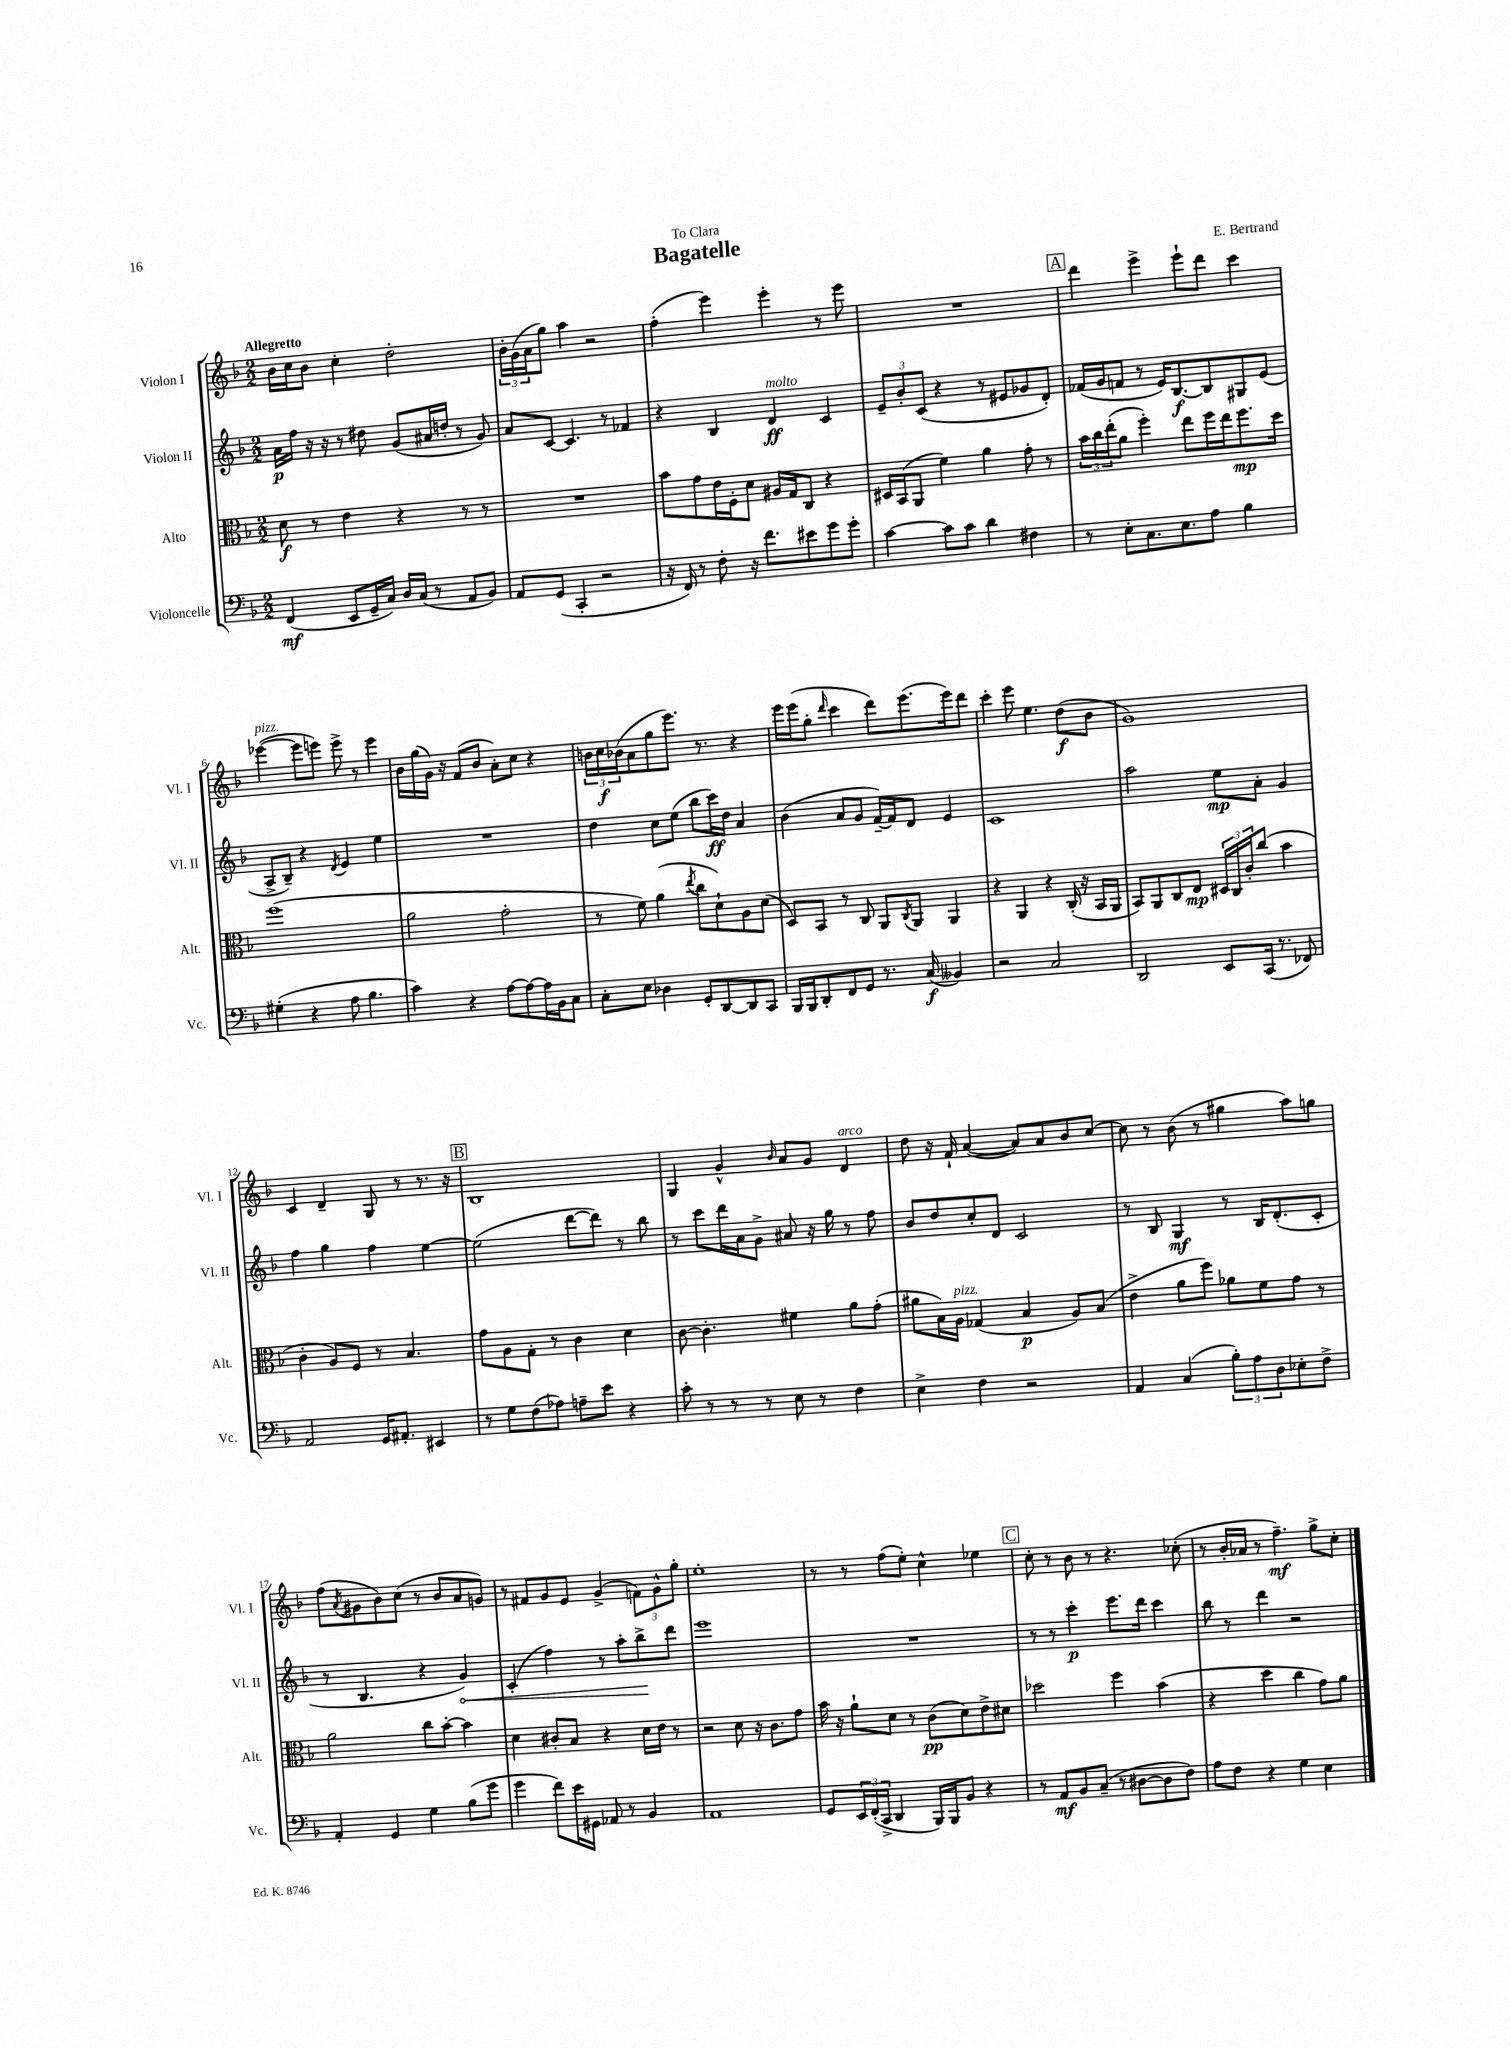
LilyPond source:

\header { title = "Bagatelle" composer = "E. Bertrand" dedication = "To Clara" }
<<
\new StaffGroup <<
\new Staff = "s0" \with { instrumentName = "Violon I" shortInstrumentName = "Vl. I" } {
    \clef treble \key f \major \numericTimeSignature \time 2/2 \tempo "Allegretto"
    bes'16 c''16 bes'8 c''4-. d''2-. |
    \tuplet 3/2 { bes'16-. g'16( a'16 } g''8) a''4 r2 |
    f''4-.( e'''4) e'''4-. r8 e'''8 |
    R1 |
    \mark \markup { \box "A" } d'''4 e'''4-> e'''8-! d'''8 c'''4 |
    ees'''4~^\markup { \italic "pizz." }( ees'''8 e'''8) e'''8-> r8 e'''4 |
    bes'16 g''16( g'16) r16 f'8( bes'8 a'8-.) c''8 r4 |
    \tuplet 3/2 { b'16 c''16\f bes'16( } a'8 g''8 e'''8.) r8. r4 |
    e'''16 e'''16( g''8-. \grace { d'''16 } c'''4 d'''8) e'''8.( e'''16) d'''8 |
    c'''4-. e'''8 e''4. d''8\f( bes'8 |
    g'1) |
    c'4 d'4-- g8 r8 r8. r16 |
    \mark \markup { \box "B" } bes1 |
    g4 g'4-^ \grace { bes'16 } a'8 g'8 d'4^\markup { \italic "arco" } |
    d''8 r16 f'16-! a'4~( a'8) a'8 bes'8 c''8~ |
    c''8 r8 bes'8( r8 gis''4 a''8) g''8 |
    f''8( \acciaccatura { a'8 } gis'8 bes'8) c''8( r8 bes'8 a'8 g'8) |
    r8 fis'8 g'8 e'8 g'4->( \tuplet 3/2 { f'8) g'8-^ g''8-. } |
    e''1-. |
    r8 r8 f''8( e''8-.) c''4-^ ees''4 |
    \mark \markup { \box "C" } c''8-. r8 bes'8 r8 r4. ces''8-.( |
    r8 bes'16-. aes'16 r8 f''4.--\mf) g''8-> c''8-. \bar "|." |
}
\new Staff = "s1" \with { instrumentName = "Violon II" shortInstrumentName = "Vl. II" } {
    \clef treble \key f \major \numericTimeSignature \time 2/2
    a'16\p f''16 r16 r16 r8 dis''8 g'8( ais'16 d''16-. r8 g'8) |
    a'8 c'8~ c'4. r8 fes'4 |
    r4 bes4 d'4\ff^\markup { \italic "molto" } c'4 |
    \tuplet 3/2 { e'8-- bes'8-. c'8( } r4 r8 eis'8 ges'8 d'8-.) |
    \mark \markup { \box "A" } fes'16( g'16 f'8 r8 e'16) bes8.~\f bes8 gis8 e'8( |
    a8-> bes8--) r4 \acciaccatura { d'8 } e'4 e''4 |
    R1 |
    d''4 c''8 e''8( bes''8 c'''16\ff) d''16 a'4 |
    bes'4( a'8 g'8 f'16~--) f'16 d'8 e'4 |
    c'1 |
    a''2 e''8\mp a'8-. g'4 |
    f''4 g''4 f''4 e''4~ |
    \mark \markup { \box "B" } e''2( d'''8~ d'''8) r8 bes''8 |
    r8 c'''8 d'''16 a'16 g'8-> ais'8 r16 g''16 r8 f''8 |
    bes'8 d''8 c''8-. d'8 c'2 |
    r8 bes8 g4\mf r8 bes16 d'8.-.( c'8-. |
    r8 bes4. r4 \once \override Hairpin.circled-tip = ##t g'4\<) |
    c'4-.( f''4) r8 a''8-. bes''8->\! d'''8 |
    e'''1 |
    R1 |
    \mark \markup { \box "C" } r8 r8 c'''4-.\p e'''8. d'''16 c'''4 |
    bes''8 r8 d'''4 r2 \bar "|." |
}
\new Staff = "s2" \with { instrumentName = "Alto" shortInstrumentName = "Alt." } {
    \clef alto \key f \major \numericTimeSignature \time 2/2
    d'8\f r8 e'4 r4 r8 r8 |
    R1 |
    bes'8 g'8 e'16 f16-. d'8 ais16 g16 c8 r4 |
    dis16 bes,16( a,8 f'4) a'4 g'8-. r8 |
    \mark \markup { \box "A" } \tuplet 3/2 { bes'16 c''16 e''16-.( } a'8 f''4-.) e''8 f''16 e''16 f''8.\mp d''16 |
    f''1( |
    a'2 g'2-. |
    r8 f'8) a'4( \acciaccatura { e''8 } c''8 d'8-!) a8 d'8( |
    d8) bes,8 r8 c8 a,8 \acciaccatura { c8 } a,8 a,4 |
    r4 a,4 r4 c16-.( r16 bes,16 a,16 |
    bes,8) a,8 c8 e8\mp \tuplet 3/2 { dis16 c16 c'16-. } c''8( bes'4 |
    c'4-. a8) f8 r8 bes4. |
    \mark \markup { \box "B" } g'8 a8 g8-. r8 c'4 d'4 |
    c'8~ c'4.-. fis'4 a'8 g'8-.( |
    ais'8 bes16) a16^\markup { \italic "pizz." } ges4( bes4\p a8) bes8( |
    e'4-> a'8 f''8) aes'8 f'8 g'8 r8 |
    a'2 c''8 bes'8~-. bes'4 |
    d'4 cis'8-. bes8 r4 d'16 e'16 r8 |
    r2 d'8 r16 c'8. g'8 |
    bes'16 r16 a'8-! d'8 r8 c'8\pp( d'8) e'8-> dis'8 |
    \mark \markup { \box "C" } des''2 f''4 bes'4( |
    r4 d''4 c''4 g'8) a'8 \bar "|." |
}
\new Staff = "s3" \with { instrumentName = "Violoncelle" shortInstrumentName = "Vc." } {
    \clef bass \key f \major \numericTimeSignature \time 2/2
    f,4\mf( e,8 g,16-- c16) d16 c16( r8 a,8 bes,8) |
    a,8 g,8( c,4-. r2 |
    r16 f,16) r8 f8-. r16 f'8. eis'8 g'8 g'8-. |
    c'4~ c'8 c'8 d'4 fis4 |
    \mark \markup { \box "A" } r8 e8-. c8. e8. a8 bes4 |
    gis4-.( r4 a8 bes4. |
    c'4) r4 a8~ a8~ a16 bes,16 c8 |
    c8-. e8 des4 g,8-. d,8~ d,8 c,8 |
    bes,,16 bes,,16 d,8-. f,8 g,8 r8. c16\f( beses,4) |
    r2 c2 |
    d,2 e,8 c,16( r8. fes,8) |
    a,2 g,16 ais,8.-. eis,4 |
    \mark \markup { \box "B" } r8 g8 f8( aes8) a8-- e'8 r4 |
    c'8-. r8 r8 r8 e8 r8 f4 |
    e4-> f4 r2 |
    a,4 c4( \tuplet 3/2 { bes8-.) a8 d8 } ees8-. f8-> |
    a,4-. g,4 g4 bes8( g'8 |
    g'4 f'8) e'16 gis,16 aes,8 r8 bes,4 |
    a,1 |
    g,8 \tuplet 3/2 { e,16 f,16-.( c,16-> } d,4 bes,,16) bes,,16 bes,8 r4 |
    \mark \markup { \box "C" } r8 a,8\mf bes,8 c8--( r8 dis8~ dis8 f8) |
    a8 f8 r4 g4 e4 \bar "|." |
}
>>
>>
